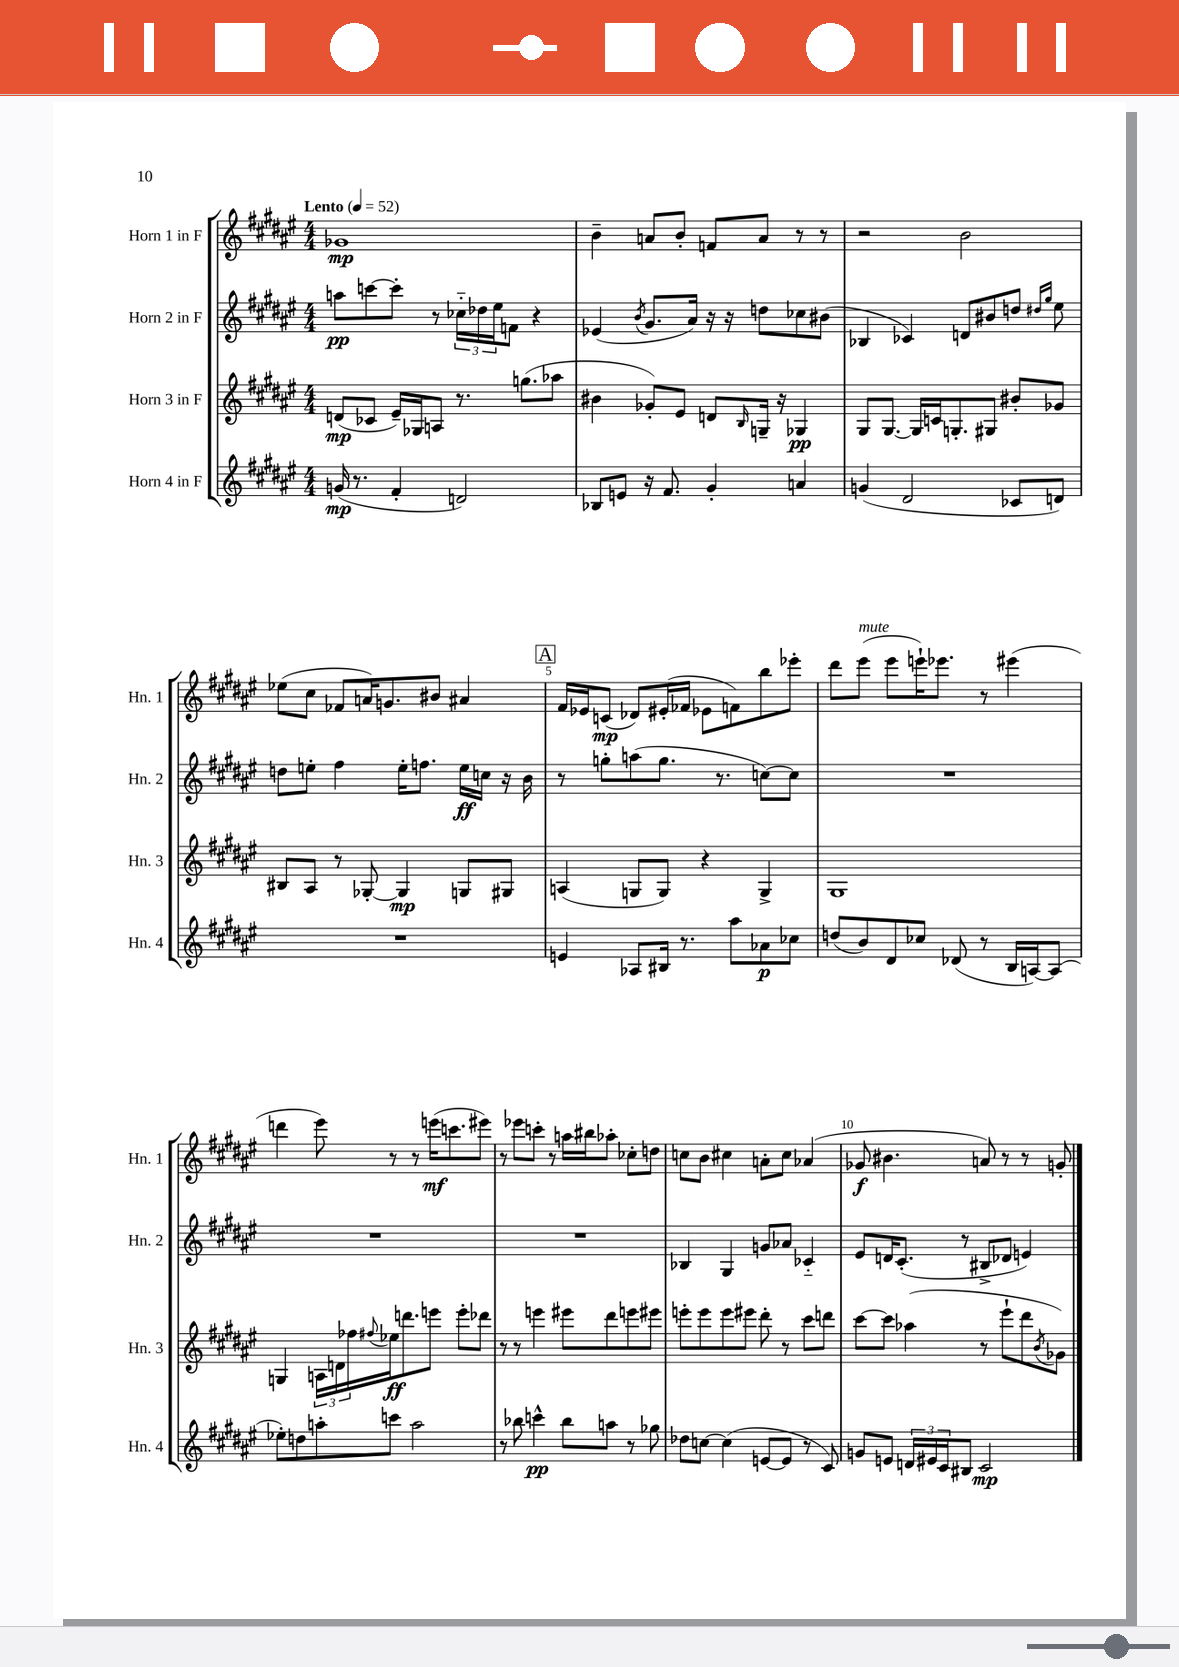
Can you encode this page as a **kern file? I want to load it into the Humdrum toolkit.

**kern	**dynam	**kern	**dynam	**kern	**dynam	**kern	**dynam
*part4	*part4	*part3	*part3	*part2	*part2	*part1	*part1
*staff4	*staff4	*staff3	*staff3	*staff2	*staff2	*staff1	*staff1
*I"Horn 4 in F	*	*I"Horn 3 in F	*	*I"Horn 2 in F	*	*I"Horn 1 in F	*
*I'Hn. 4	*	*I'Hn. 3	*	*I'Hn. 2	*	*I'Hn. 1	*
*clefG2	*	*clefG2	*	*clefG2	*	*clefG2	*
*k[f#c#g#d#a#e#]	*	*k[f#c#g#d#a#e#]	*	*k[f#c#g#d#a#e#]	*	*k[f#c#g#d#a#e#]	*
*M4/4	*	*M4/4	*	*M4/4	*	*M4/4	*
*MM52	*	*MM52	*	*MM52	*	*MM52	*
=1	=1	=1	=1	=1	=1	=1	=1
!	!	!	!	!	!	!LO:TX:a:B:t=Lento	!
(16gn/	mp	(8dn/L	mp	8aan\L	pp	1g-X	mp
8.r	.	.	.	.	.	.	.
.	.	8c-X/J	.	[8cccn\	.	.	.
4f#'/	.	16e#~/LL)	.	8ccc'\J]	.	.	.
.	.	16G-X/J	.	.	.	.	.
.	.	8An/J	.	8r	.	.	.
2dn/)	.	8.r	.	24cc-X\LL	.	.	.
.	.	.	.	24dd-X\	.	.	.
.	.	.	.	24ee#\J	.	.	.
.	.	.	.	8fn\J	.	.	.
.	.	(8.ggn\L	.	.	.	.	.
.	.	.	.	4r	.	.	.
.	.	8aa-X\J	.	.	.	.	.
=2	=2	=2	=2	=2	=2	=2	=2
8B-X/L	.	4b#X\	.	(4e-X/	.	4b~\	.
8en/J	.	.	.	.	.	.	.
.	.	.	.	8qb/	.	.	.
16r	.	8g-X'/L)	.	8.g#/L	.	8an/L	.
8.f#/	.	.	.	.	.	.	.
.	.	8e#/J	.	.	.	8b'/J	.
.	.	.	.	16a#/Jk)	.	.	.
4g#'/	.	8dn/L	.	16r	.	8fn/L	.
.	.	.	.	16r	.	.	.
.	.	16qqB/	.	.	.	.	.
.	.	16Gn~/Jk	.	8ddn\L	.	8a/J	.
.	.	16r	.	.	.	.	.
4an/	.	4G-X/	pp	8cc-X\	.	8r	.
.	.	.	.	(8b#X\J	.	8r	.
=3	=3	=3	=3	=3	=3	=3	=3
(4gn/	.	8G#/L	.	4B-X/	.	2r	.
.	.	[8.G#/J	.	.	.	.	.
2d#/	.	.	.	4c-X/)	.	.	.
.	.	16G#/LL]	.	.	.	.	.
.	.	16cn/J	.	.	.	.	.
.	.	8.Gn'/	.	.	.	.	.
.	.	.	.	8dn/L	.	2b\	.
.	.	8G#X/J	.	8b#X/	.	.	.
8c-X/L	.	8b#X'/L	.	8ddn/J	.	.	.
.	.	.	.	16qqdd#X/LL	.	.	.
.	.	.	.	16qqgg#/JJ	.	.	.
8dn/J)	.	8g-X/J	.	8ee#\	.	.	.
!!LO:LB:g=z
=4	=4	=4	=4	=4	=4	=4	=4
1r	.	8B#X/L	.	8ddn\L	.	(8ee-X\L	.
.	.	8A#/J	.	8een'\J	.	8cc#\J	.
.	.	8r	.	4ff#\	.	8f-X/L	.
.	.	[8G-X'/	.	.	.	16an/K)	.
.	.	.	.	.	.	8.gn/	.
.	.	4G-/]	mp	16ee'\KL	.	.	.
.	.	.	.	8.ffn\J	.	.	.
.	.	.	.	.	.	8b#X/J	.
.	.	8Gn/L	.	16ee\LL	ff	4a#X/	.
.	.	.	.	16ccn\JJ	.	.	.
.	.	8G#X/J	.	16r	.	.	.
.	.	.	.	16b\	.	.	.
!!LO:REH:place=s1:t=A
=5	=5	=5	=5	=5	=5	=5	=5
4en/	.	(4An/	.	8r	.	16f#/LL	.
.	.	.	.	.	.	16e-X/J	.
.	.	.	.	8ggn'\L	.	(8cn/J	mp
8A-X/L	.	8Gn/L	.	(8aan\	.	8d-X/L)	.
16B#X/Jk	.	8G/J)	.	8.gg\J	.	(16e#X'/L	.
8.r	.	.	.	.	.	16f-X/JJ	.
.	.	4r	.	.	.	8e-X\L	.
.	.	.	.	8.r	.	.	.
8aa#\L	.	.	.	.	.	8fn\)	.
8a-X\	p	4G^/	.	[8ccn\L)	.	8bb\	.
8cc-X\J	.	.	.	8cc\J]	.	8eee-X'\J	.
=6	=6	=6	=6	=6	=6	=6	=6
(8ddn/L	.	1G#	.	1r	.	8ddd#\L	.
!	!	!	!	!	!	!LO:TX:a:i:t=mute	!
8b/)	.	.	.	.	.	(8eee#\J	.
8d#/	.	.	.	.	.	8eee#\L	.
8cc-X/J	.	.	.	.	.	16eeen`\K)	.
.	.	.	.	.	.	8.eee-X\J	.
(8d-X/	.	.	.	.	.	.	.
8r	.	.	.	.	.	8r	.
16B/LL	.	.	.	.	.	(4eee#X\	.
[16An/J)	.	.	.	.	.	.	.
(8A/J]	.	.	.	.	.	.	.
!!LO:LB:g=z
=7	=7	=7	=7	=7	=7	=7	=7
8ee-X'\L)	.	4Gn/	.	1r	.	4dddn\	.
8ddn\	.	.	.	.	.	.	.
8aan'\	.	24An\LL	.	.	.	8eee#\)	.
.	.	24dn\	.	.	.	.	.
.	.	24ff-X\	.	.	.	.	.
.	.	8qqff#X/	.	.	.	.	.
8cccn\J	.	16ee-X\J	ff	.	.	8r	.
.	.	8.dddn\	.	.	.	.	.
2aa\	.	.	.	.	.	8r	.
.	.	8eeen\J	.	.	.	(16eeen\KL	mf
.	.	.	.	.	.	8.cccn\	.
.	.	8eee'\L	.	.	.	.	.
.	.	8ddd-X\J	.	.	.	8eee#X\J)	.
=8	=8	=8	=8	=8	=8	=8	=8
8r	.	8r	.	1r	.	8r	.
8bb-X\	.	8r	.	.	.	8eee-X\L	.
4cccn^^\	pp	4eeen\	.	.	.	8cccn'\J	.
.	.	.	.	.	.	8r	.
8bb-\L	.	8eee#X\L	.	.	.	16aan\LL	.
.	.	.	.	.	.	16bb#X\J	.
8aan\J	.	8ddd#\	.	.	.	8aa-X'\J	.
8r	.	8eeen\	.	.	.	8cc-X'\L	.
8gg-X\	.	8eee#X\J	.	.	.	8ddn\J	.
=9	=9	=9	=9	=9	=9	=9	=9
8dd-X\L	.	8eeen'\L	.	4B-X/	.	8ccn\L	.
[8ccn\J	.	8eee\	.	.	.	8b\J	.
(4cc\]	.	8eee\	.	4G#/	.	4cc#X\	.
.	.	8eee#X\J	.	.	.	.	.
[8en/L	.	8ddd#'\	.	8gn/L	.	8an'\L	.
8e/J]	.	8r	.	8a-X/J	.	8cc#\J	.
8r	.	8ccc#\L	.	4c-X/	.	(4a-X/	.
8c#/)	.	8dddn\J	.	.	.	.	.
=10	=10	=10	=10	=10	=10	=10	=10
8gn/L	.	[8ccc#\L	.	8e#/L	.	8g-X/	f
8en/J	.	8ccc#\J]	.	16dn/K	.	4.b#X\	.
.	.	.	.	(8.c#'/J	.	.	.
24dn/LL	.	(4aa-X\	.	.	.	.	.
24e#X/	.	.	.	.	.	.	.
24c#/J	.	.	.	.	.	.	.
8B#X/J	.	.	.	8r	.	.	.
2c#/	mp	8r	.	8B#X^/L	.	8an/)	.
.	.	8eee#`\L	.	8d-X/J	.	8r	.
.	.	8ddd#\	.	4en/)	.	8r	.
.	.	8qb/	.	.	.	.	.
.	.	8g-X\J)	.	.	.	8gn'/	.
==	==	==	==	==	==	==	==
*-	*-	*-	*-	*-	*-	*-	*-
